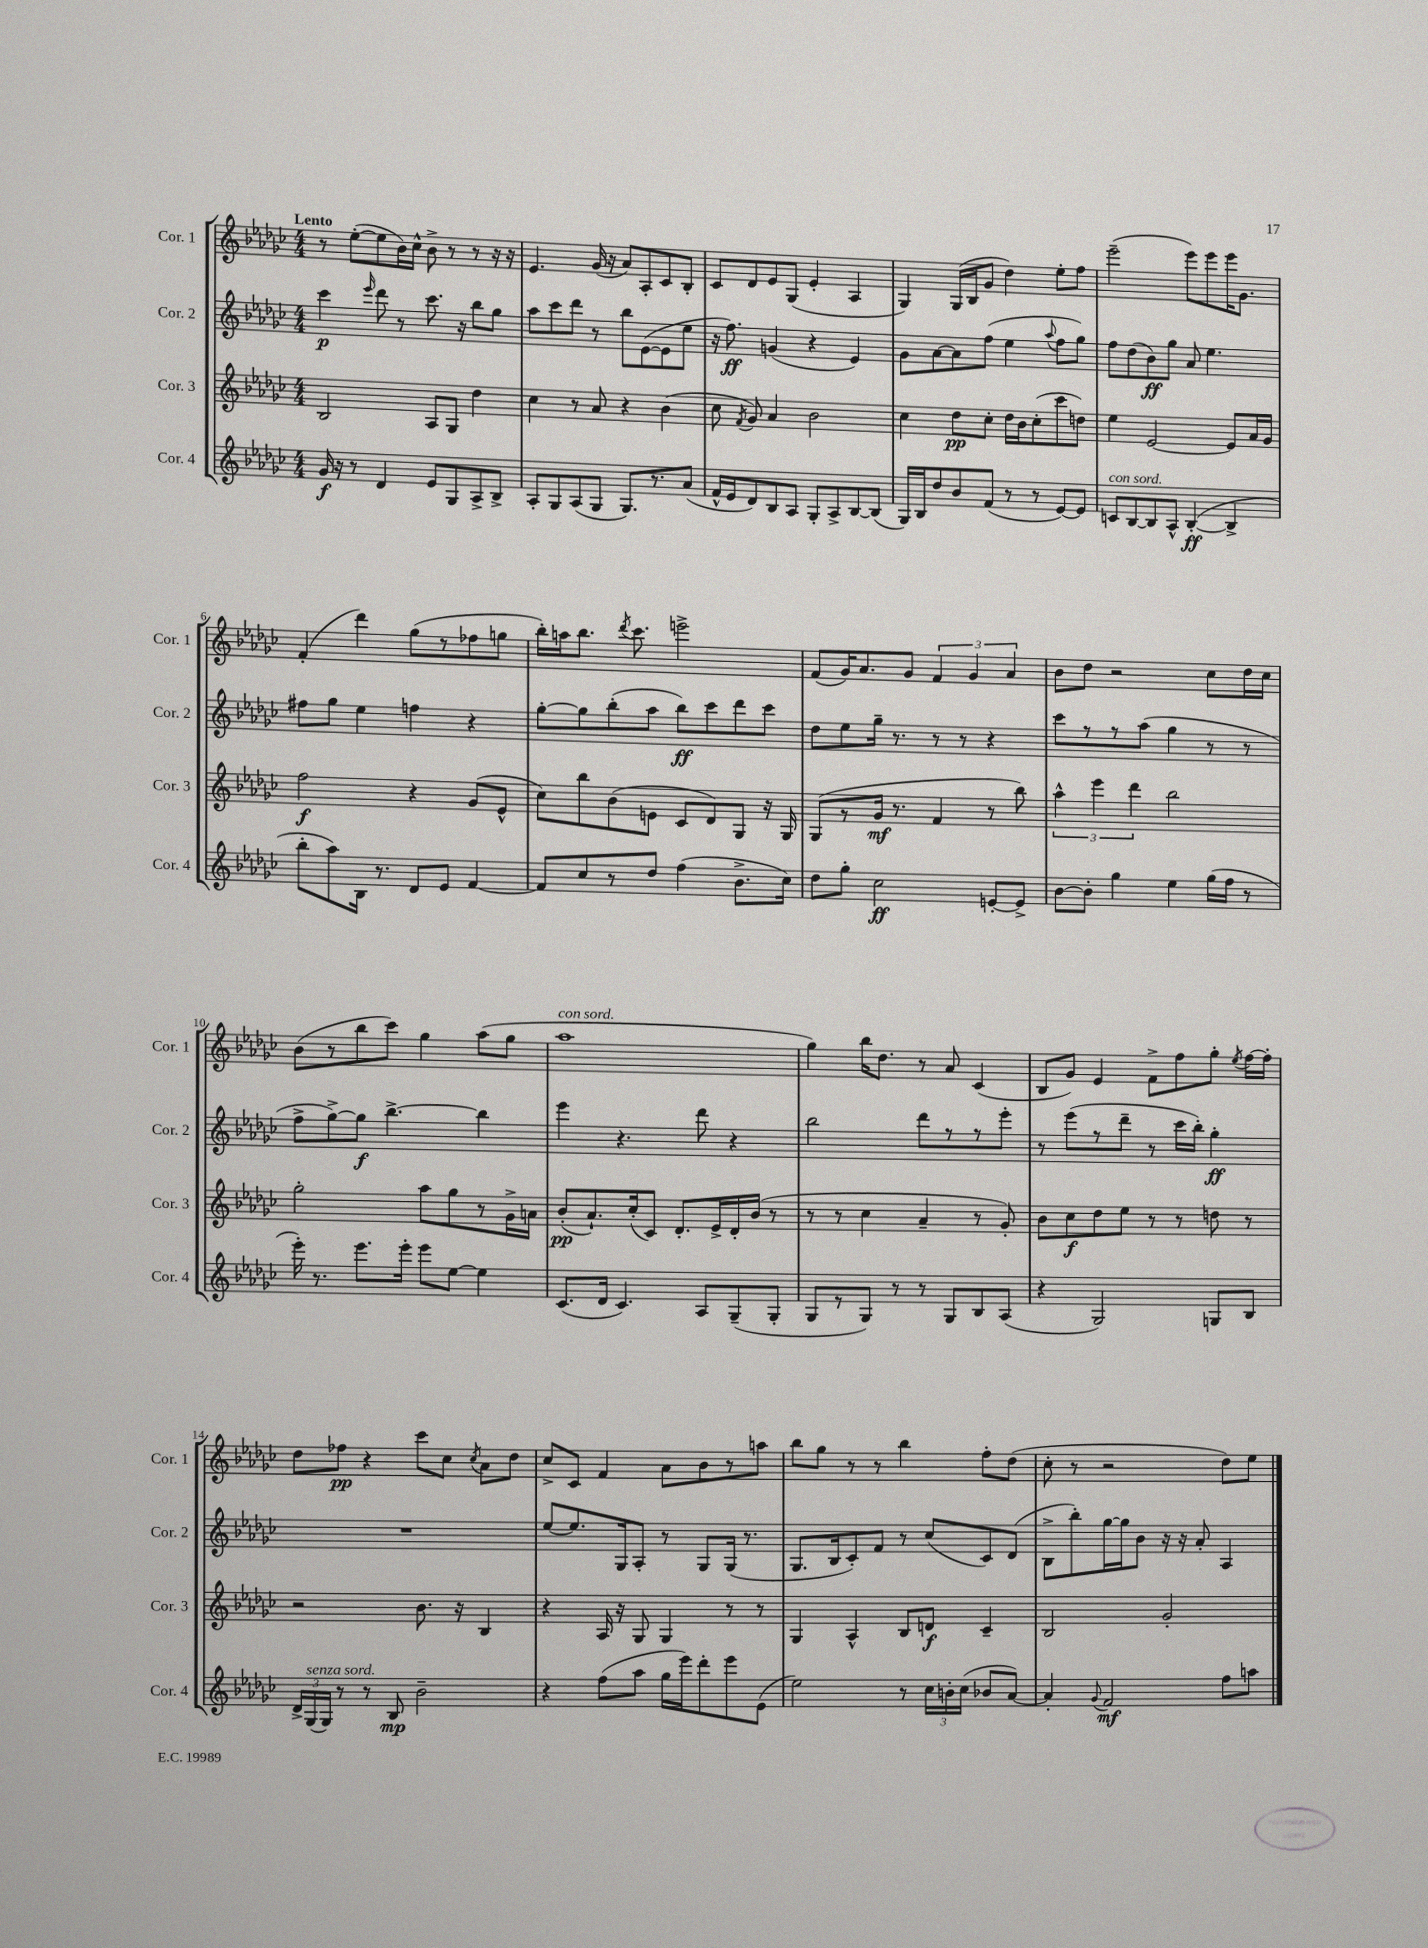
<<
\new StaffGroup <<
\new Staff = "s0" \with { instrumentName = "Cor. 1" shortInstrumentName = "Cor. 1" } {
    \clef treble \key ges \major \numericTimeSignature \time 4/4 \tempo "Lento"
    \autoBeamOff r8 ees''8[~-.( ees''8 bes'16) ces''16]-^ bes'8-> r8 r8 r16 r16 |
    ees'4. ges'16( r16 aes'8[) aes8-. ces'8 bes8]-. |
    ces'8[ des'8 ees'8 ges8]( ees'4-. aes4 |
    ges4) ges16[( bes16 ges'8] des''4) ees''8[-. f''8] |
    ees'''2--( ees'''8[) ees'''8 ees'''16 ges'8.] |
    f'4-.( des'''4) ges''8[( r8 fes''8 g''8] |
    bes''16[-.) a''16 bes''8.] \acciaccatura { des'''8 } ces'''8. e'''2-> |
    f'8[( ges'16) aes'8. ges'8] \tuplet 3/2 { f'4 ges'4 aes'4 } |
    bes'8[ des''8] r2 ces''8[ des''16 ces''16] |
    bes'8[( r8 bes''8 ces'''8]) ges''4 aes''8[( ges''8] |
    aes''1^\markup { \italic "con sord." } |
    ges''4) bes''16[ des''8.] r8 aes'8 ces'4( |
    bes8[ ges'8]) ees'4 f'8[-> f''8 ges''8]-. \acciaccatura { ees''8 } f''16[~ f''16]-. |
    des''8[ fes''8]\pp r4 ces'''8[ ces''8] \acciaccatura { ces''8 } aes'8[ des''8] |
    ces''8[-> ces'8] f'4 aes'8[ bes'8 r8 a''8] |
    bes''8[ ges''8] r8 r8 bes''4 f''8[-. des''8]( |
    ces''8-. r8 r2 des''8[) ees''8] \bar "|." |
}
\new Staff = "s1" \with { instrumentName = "Cor. 2" shortInstrumentName = "Cor. 2" } {
    \clef treble \key ges \major \numericTimeSignature \time 4/4
    \autoBeamOff ces'''4\p \grace { ees'''16 } des'''8 r8 ces'''8. r16 bes''8[ ges''8] |
    aes''8[ ces'''8 des'''8] r8 bes''8[ ees'8~( ees'8 ees''8] |
    r16 f''8.\ff) g'4( r4 ees'4) |
    ges'8[ aes'8~ aes'8 f''8]( ees''4 \appoggiatura { aes''8 } f''8[ ges''8]) |
    f''8[ des''8( bes'8\ff) ges''8] aes'8 ees''4. |
    fis''8[ ges''8] ees''4 f''4 r4 |
    ges''8[~-. ges''8 bes''8-.( aes''8] bes''8[\ff) ces'''8 des'''8 ces'''8] |
    des''8[ ees''8 ges''16]-- r8. r8 r8 r4 |
    ces'''8[ r8 r8 aes''8]( ges''4 r8 r8 |
    f''8[-> ges''8~->) ges''8]\f bes''4.~-> bes''4 |
    ees'''4 r4. des'''8 r4 |
    bes''2 des'''8[ r8 r8 ees'''8]-. |
    r8 ees'''8[( r8 des'''8]-- r8 ces'''16[ bes''16]-.) ges''4-.\ff |
    R1 |
    ees''8[~ ees''8. ges16 aes8]-. r8 ges8[ ges16]( r8. |
    ges8.[ bes16 ces'8-.) f'8] r8 ces''8[( ces'8) des'8]( |
    bes8[-> bes''8-.) ges''16~ ges''16 bes'8] r16 r16 aes'8-. aes4 \bar "|." |
}
\new Staff = "s2" \with { instrumentName = "Cor. 3" shortInstrumentName = "Cor. 3" } {
    \clef treble \key ges \major \numericTimeSignature \time 4/4
    \autoBeamOff bes2 aes8[ ges8] des''4 |
    ces''4 r8 aes'8 r4 bes'4( |
    ces''8 \acciaccatura { f'8 } ges'8) aes'4 bes'2 |
    ces''4 des''8[\pp ces''8]-. des''16[ bes'16 ces''8-.( ces'''8 d''8]) |
    ees''4 ees'2~ ees'8[ aes'16 ges'16] |
    f''2\f r4 ges'8[( ees'8]-^ |
    ces''8[) bes''8 bes'8( e'8] ces'8[ des'8) ges8] r16 ges16 |
    ges8[( r8 ges'16]\mf r8. f'4 r8 bes''8) |
    \tuplet 3/2 { aes''4-^ ees'''4 des'''4 } bes''2 |
    ges''2-. aes''8[ ges''8 r8 ges'16-> a'16] |
    bes'8[-.\pp( aes'8.-!) ces''16-.( ces'8]) des'8.[-. ees'16-> des'16-. bes'16]( r8 |
    r8 r8 ces''4 aes'4-- r8 ges'8-.) |
    bes'8[ ces''8\f des''8 ees''8] r8 r8 d''8 r8 |
    r2 bes'8. r16 bes4 |
    r4 aes16 r16 ges8 ges4 r8 r8 |
    ges4 aes4-^ bes8[ d'8]\f ces'4-- |
    bes2 ges'2-. \bar "|." |
}
\new Staff = "s3" \with { instrumentName = "Cor. 4" shortInstrumentName = "Cor. 4" } {
    \clef treble \key ges \major \numericTimeSignature \time 4/4
    \autoBeamOff ges'16\f r16 r8 des'4 ees'8[ ges8 aes8-> bes8]-> |
    aes8[-. ges8 aes8( ges8] ges8.[) r8. aes'8]( |
    f'16[-^ ees'16 des'8) bes8 aes8] ges8[-. aes8-> bes8~ bes8]( |
    ges16[) bes16 des''8 bes'8 f'8]( r8 r8 ees'8[~) ees'8] |
    c'8[^\markup { \italic "con sord." } bes8~ bes8 aes8]-^ bes4~-.\ff( bes4-> |
    bes''8[-. aes''8) bes16] r8. des'8[ ees'8] f'4~ |
    f'8[ ces''8 r8 des''8] f''4( bes'8.[-> ces''16]) |
    des''8[ ges''8]-. ces''2\ff e'8[~-. e'8]-> |
    bes'8[~ bes'8]-. ges''4 ees''4 ges''16[( f''16] r8 |
    ees'''16-.) r8. ees'''8.[ ees'''16]-. ees'''8[ ees''8]~ ees''4 |
    ces'8.[( des'16] ces'4.) aes8[ ges8--( ges8]-. |
    ges8[ r8 ges8]) r8 r8 ges8[ bes8 aes8]( |
    r4 ges2) g8[ bes8] |
    \tuplet 3/2 { des'16[-> ges16^\markup { \italic "senza sord." }( ges16]) } r8 r8 bes8\mp bes'2-- |
    r4 f''8[( aes''8] ges''16[ ees'''16) des'''8-. ees'''8 ees'8]( |
    ees''2) r8 \tuplet 3/2 { ces''16[ b'16-. ces''16]( } bes'8[ aes'8]~) |
    aes'4-. \appoggiatura { ges'8 } f'2\mf f''8[ a''8] \bar "|." |
}
>>
>>
